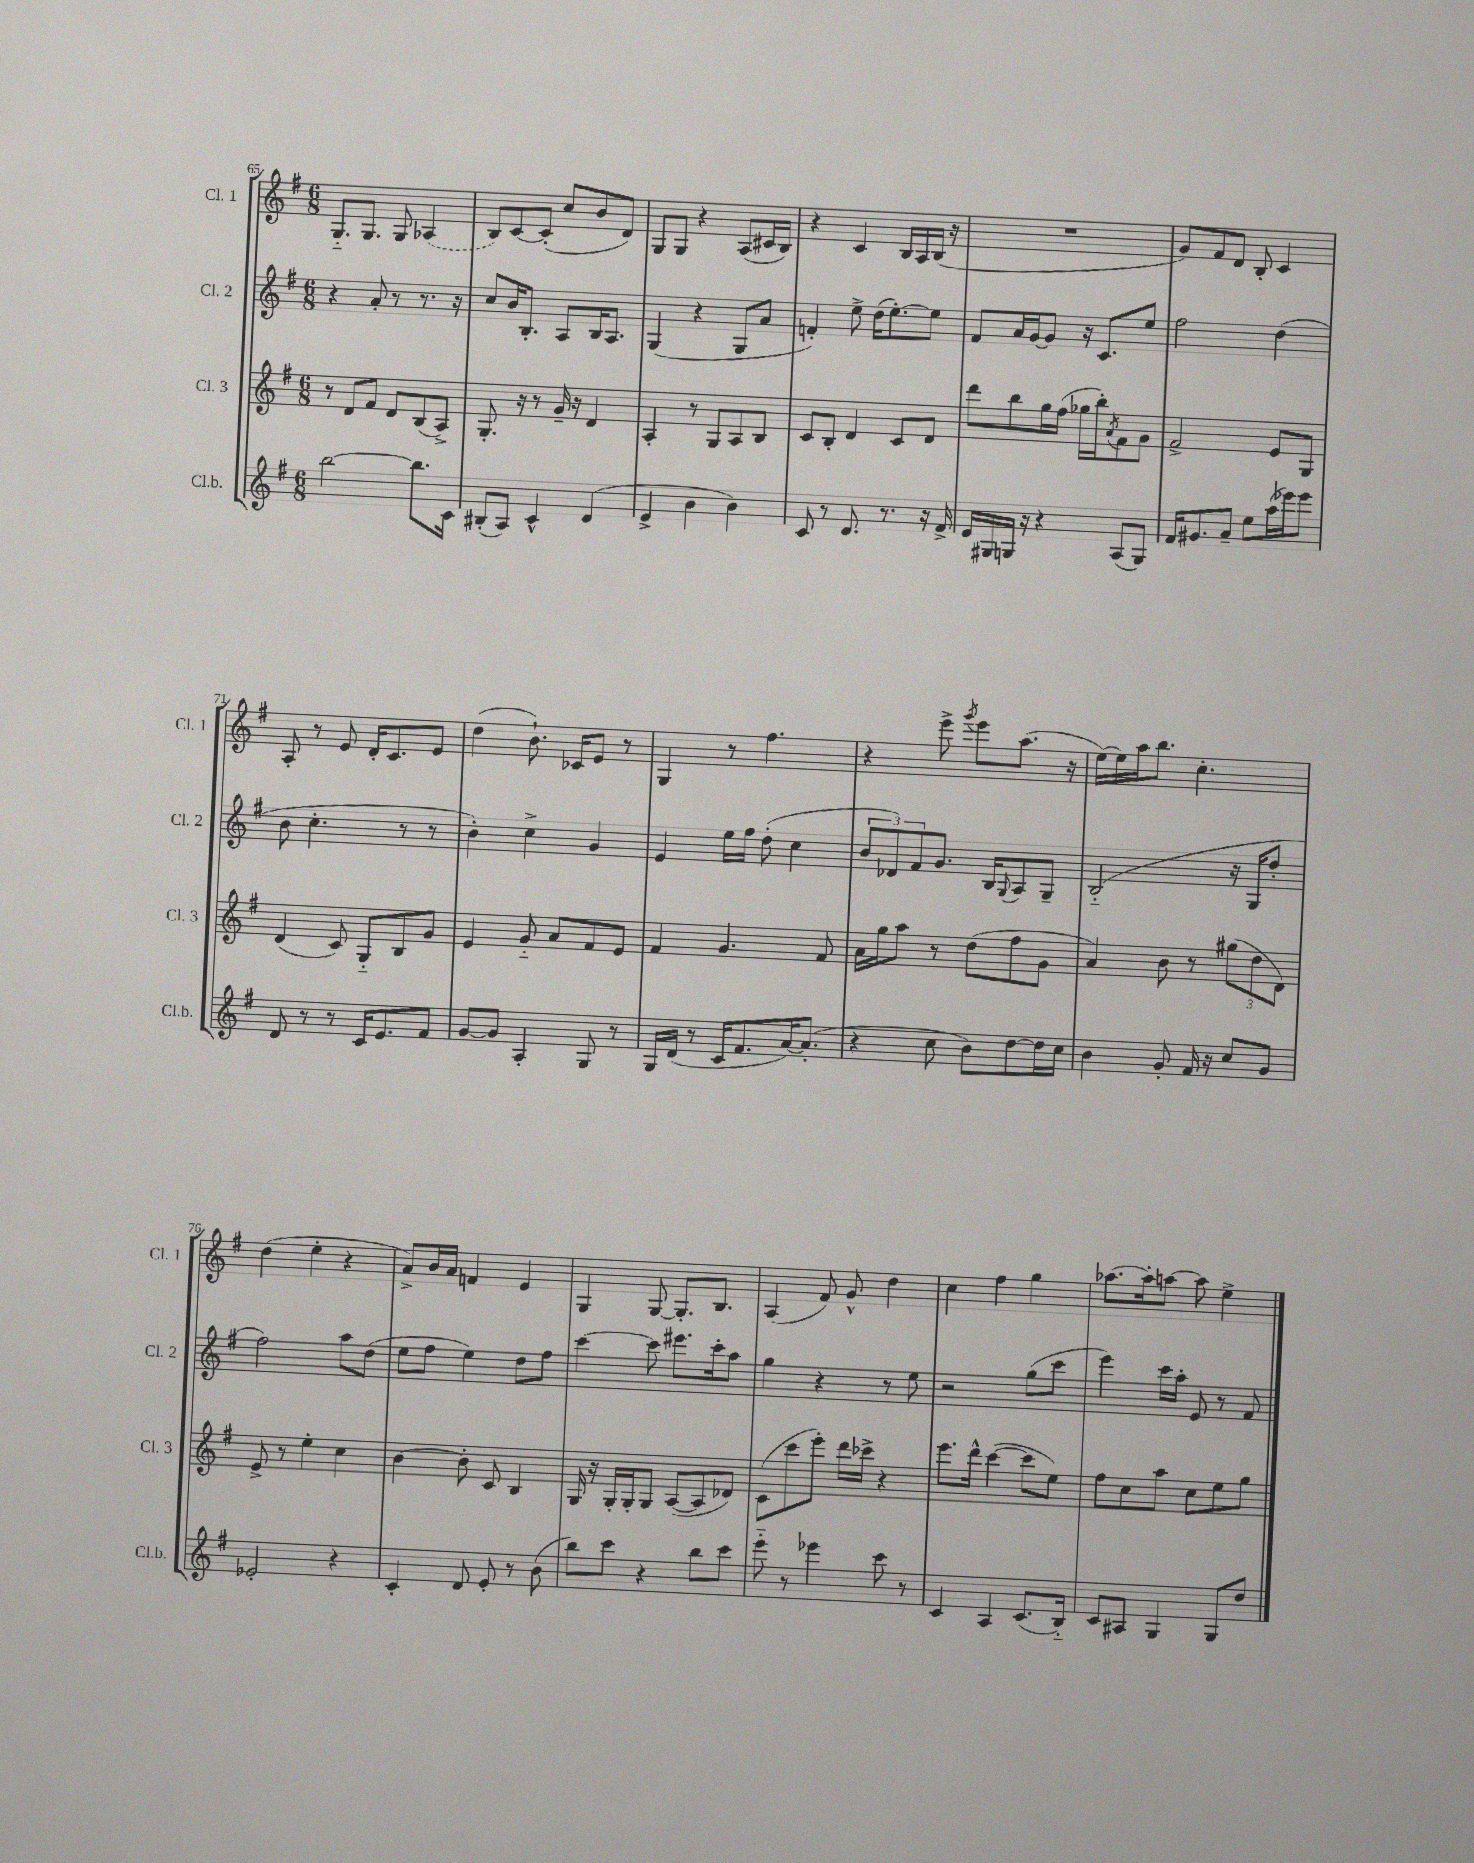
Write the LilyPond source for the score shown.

<<
\new StaffGroup <<
\new Staff = "s0" \with { instrumentName = "Cl. 1" shortInstrumentName = "Cl. 1" } {
    \clef treble \key g \major \numericTimeSignature \time 6/8
    g8.-_ g8. g8 \once \slurDashed aes4( |
    b8) c'8~ c'8-.( c''8 b'8 d'8) |
    g8 g8 r4 a8( cis'16 b16) |
    r4 c'4 b16 a16 b16( r16 |
    R2. |
    g'8) fis'8 d'8 b8-. c'4 |
    a8-. r8 e'8 d'16-. c'8. e'8 |
    d''4( b'8.-!) ces'16 e'8 r8 |
    g4 r8 fis''4. |
    r4 e'''8-> \acciaccatura { g'''8 } e'''8 a''8.( r16 |
    e''16~) e''16 a''16 b''8. c''4.-. |
    d''4( e''4-. r4 |
    a'8->) b'16 a'16 f'4 e'4 |
    g4 g8~ g8.-. b8. |
    a4( fis'8) g'8-^ d''4 |
    c''4 fis''4 g''4 |
    aes''8.~ aes''16-. a''8~ a''8 e''4-> \bar "|." |
}
\new Staff = "s1" \with { instrumentName = "Cl. 2" shortInstrumentName = "Cl. 2" } {
    \clef treble \key g \major \numericTimeSignature \time 6/8
    r4 a'8-. r8 r8. r16 |
    c''8 b'16 b8.-. a8 b16 a8. |
    g4( r4 g8 a'8 |
    f'4-.) e''8-> d''16( e''8.~-.) e''8 |
    fis'8 a'16 g'16~ g'8 r16 c'8. e''8 |
    fis''2 d''4( |
    b'8 c''4.-. r8 r8 |
    b'4-.) c''4-> g'4 |
    e'4 e''16 fis''16 d''8-.( c''4 |
    \tuplet 3/2 { b'8 des'8) fis'8 } g'8. b16 \appoggiatura { g8 } a8 g8-- |
    b2-_( r16 g16 d''8-. |
    fis''2) a''8 d''8( |
    e''8 fis''8 e''4) d''8 fis''8 |
    c'''4~ c'''8 eis'''8. c'''16-. a''8 |
    g''4 r4 r8 e''8 |
    r2 g''8( c'''8 |
    e'''4) c'''16 a''16-. e'8 r8 fis'8 \bar "|." |
}
\new Staff = "s2" \with { instrumentName = "Cl. 3" shortInstrumentName = "Cl. 3" } {
    \clef treble \key g \major \numericTimeSignature \time 6/8
    r8 d'8 fis'8 d'8 b8( a8->) |
    g8.-. r16 r8 g'16-- r16 d'4 |
    a4-. r8 g8 a8 b8 |
    c'8 b8-. d'4 c'8 d'8 |
    d'''8 b''8 g''16 fis''16( ges''16 b''16-.) \acciaccatura { a'8 } fis'8 g'8 |
    fis'2-> e'8 g8 |
    d'4( c'8) g8-_ b8 g'8 |
    e'4 g'8-_ a'8 fis'8 e'8 |
    fis'4 g'4. fis'8 |
    a'16 g''16 a''8 r8 d''8( fis''8 g'8 |
    a'4) b'8 r8 \tuplet 3/2 { gis''8( d''8 d'8) } |
    e'8-> r8 e''4-. c''4 |
    b'4~ b'8-. c'8 b4 |
    g16 r16 g16-. g16-. g8 a8~( a8 des'8) |
    c'8( c'''8 e'''8-.) d'''16 ces'''16-> r4 |
    e'''8. d'''16-^ c'''4~( c'''8 e''8) |
    fis''8 c''8 a''8 c''8 e''8 g''8 \bar "|." |
}
\new Staff = "s3" \with { instrumentName = "Cl.b." shortInstrumentName = "Cl.b." } {
    \clef treble \key g \major \numericTimeSignature \time 6/8
    b''2~ b''8. c'16 |
    bis8-.( a8) c'4-^ d'4( |
    e'4-> b'4 b'4) |
    c'8 r8 d'8. r8. r16 fis'16-> |
    e'16 gis16 g16 r16 r4 a8( g8) |
    fis'16 gis'8. a'8-- e''8 a''16( ees'''16) ees'''8 |
    d'8 r8 r8 c'16 e'8. fis'8 |
    g'8~ g'8 a4-. g8 r8 |
    g16 d'16( r8 c'16 fis'8. a'16~) a'8.-.( |
    r4 c''8 b'8) d''8~ d''16 c''16 |
    b'4 g'8-. fis'16 r16 c''8 g'8 |
    ees'2-. r4 |
    c'4-. d'8 e'8-. r8 b'8( |
    b''8) c'''8 r4 b''8 c'''8 |
    e'''8-_ r8 ees'''4 c'''8 r8 |
    c'4 a4 c'8.( b16-_) |
    c'8 ais8 g4 g8 d''8 \bar "|." |
}
>>
>>
\layout { \context { \Score currentBarNumber = #65 } }
